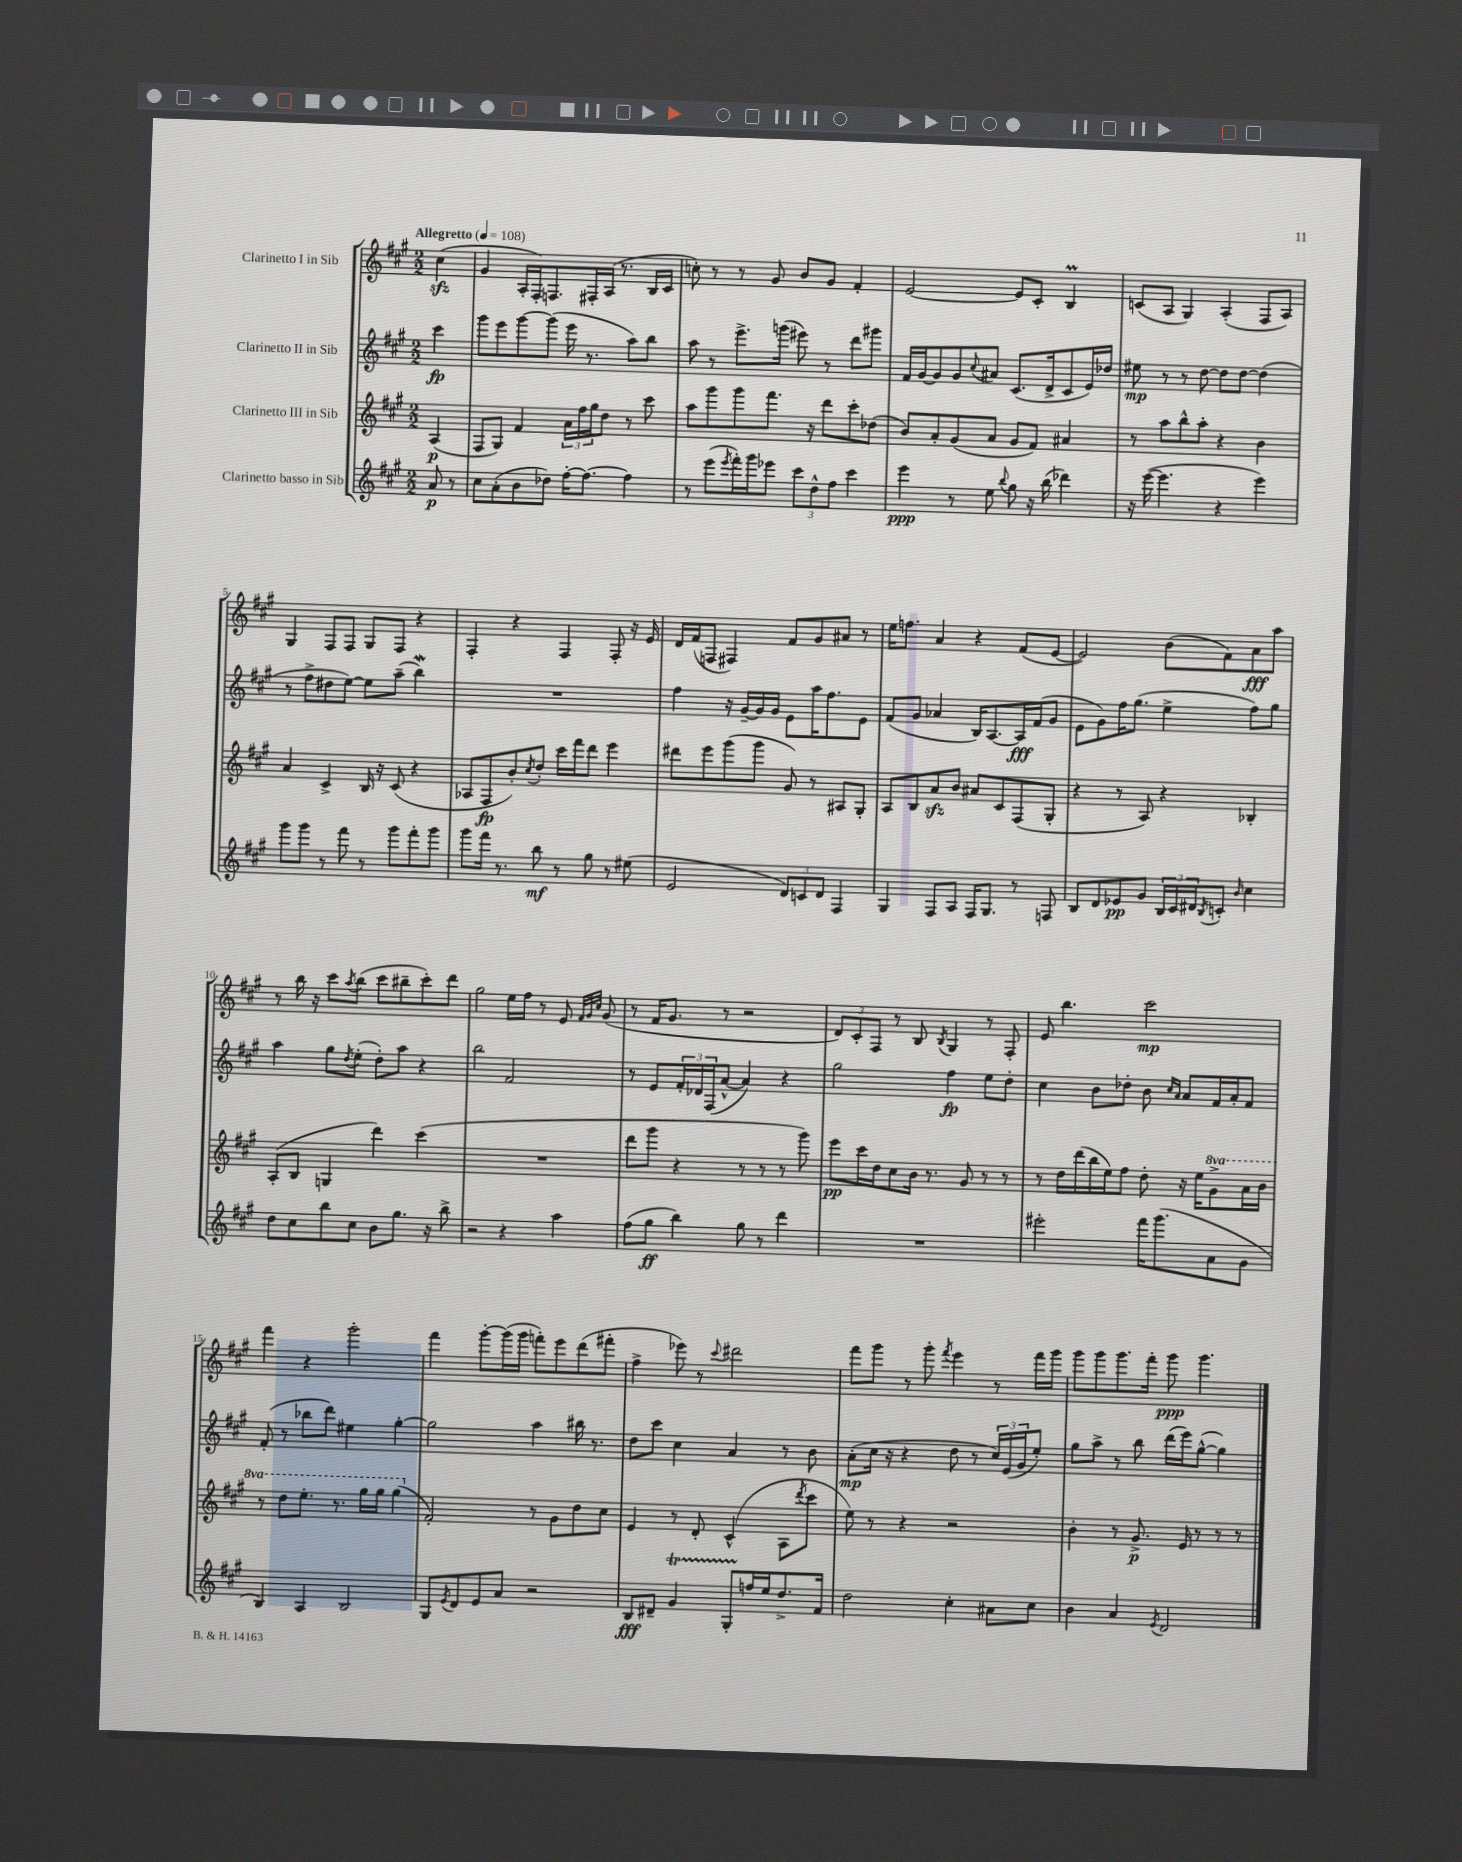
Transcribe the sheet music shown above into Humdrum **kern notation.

**kern	**dynam	**kern	**dynam	**kern	**dynam	**kern	**dynam
*part4	*part4	*part3	*part3	*part2	*part2	*part1	*part1
*staff4	*staff4	*staff3	*staff3	*staff2	*staff2	*staff1	*staff1
*I"Clarinetto basso in Sib	*	*I"Clarinetto III in Sib	*	*I"Clarinetto II in Sib	*	*I"Clarinetto I in Sib	*
*clefG2	*	*clefG2	*	*clefG2	*	*clefG2	*
*k[f#c#g#]	*	*k[f#c#g#]	*	*k[f#c#g#]	*	*k[f#c#g#]	*
*M2/2	*	*M2/2	*	*M2/2	*	*M2/2	*
*MM108	*	*MM108	*	*MM108	*	*MM108	*
=	=	=	=	=	=	=	=
!	!	!	!	!	!	!LO:TX:a:B:t=Allegretto	!
8a/	p	(4A/	p	4ccc#\	fp	(4cc#zz\	.
8r	.	.	.	.	.	.	.
=1	=1	=1	=1	=1	=1	=1	=1
8cc#\L	.	8F#/L	.	8ggg#\L	.	4g#/	.
(8a'\	.	8G#/J)	.	8eee\	.	.	.
8b\	.	4f#/	.	[8ggg#\	.	16A'/LL	.
.	.	.	.	.	.	16F#'/J)	.
8dd-X\J)	.	.	.	(8ggg#\J]	.	8.Fn/	.
[16ff#'\KL	.	24a\LL	.	16eee\	.	.	.
.	.	24ff#\	.	.	.	.	.
8.ff#\J_	.	.	.	8.r	.	16F#X'/L	.
.	.	24gg#\J	.	.	.	.	.
.	.	8dd\J	.	.	.	(16A/JJ	.
.	.	.	.	.	.	8.r	.
4ff#\]	.	8r	.	8aa\L)	.	.	.
.	.	8ccc#\	.	8bb\J	.	16B/LL	.
.	.	.	.	.	.	16c#/JJ	.
=2	=2	=2	=2	=2	=2	=2	=2
8r	.	8aa\L	.	8aa\	.	8ccn'\)	.
(8eee\L	.	8ggg#\	.	8r	.	8r	.
8qeee/	.	.	.	.	.	.	.
16fff#'\L)	.	8ggg#\	.	8.eee^\L	.	8r	.
16ggg#\J	.	.	.	.	.	.	.
8eee-X\J	.	8.fff#\J	.	.	.	8g#/	.
.	.	.	.	(16gggn\Jk	.	.	.
12ccc#\L	.	.	.	8eee#X\)	.	8b/L	.
.	.	16r	.	.	.	.	.
12dd^^\	.	.	.	.	.	.	.
.	.	8ddd\L	.	8r	.	8g#/J	.
12ff#\J	.	.	.	.	.	.	.
4ccc#\	.	8ccc#'\	.	8ddd\L	.	4f#'/	.
.	.	(8dd-X\J	.	8ggg#X\J	.	.	.
=3	=3	=3	=3	=3	=3	=3	=3
4eee\	ppp	8b/L)	.	16f#/LL	.	[2e/	.
.	.	.	.	[16g#/J	.	.	.
.	.	8a'/	.	8g#/]	.	.	.
8r	.	(8g#/	.	8g#/	.	.	.
.	.	.	.	8qqcc#/	.	.	.
8ee\	.	8a/J	.	8a#X/J	.	.	.
8qqbb/	.	.	.	.	.	.	.
8gg#\	.	8g#/L	.	(8.c#/L	.	8e/L]	.
16r	.	8f#/J)	.	.	.	8c#'/J	.
(16bb\	.	.	.	16d^/k	.	.	.
4ddd-X\)	.	4a#X/	.	8c#/	.	4BM/	.
.	.	.	.	16e/L)	.	.	.
.	.	.	.	16dd-X/JJ	.	.	.
=4	=4	=4	=4	=4	=4	=4	=4
16r	.	8r	.	8ee#X\	mp	(8cn/L	.
([16eee\	.	.	.	.	.	.	.
4.eee\]	.	8aa\L	.	8r	.	8A/J	.
.	.	8bb^^\	.	8r	.	4G#/)	.
.	.	8aa'\J	.	[8dd\	.	.	.
4r	.	4r	.	8dd\L]	.	(4A'/	.
.	.	.	.	[8dd\J	.	.	.
4eee\)	.	4b\	.	(4dd\]	.	8F#/L	.
.	.	.	.	.	.	8A/J)	.
!!LO:LB:g=z
=5	=5	=5	=5	=5	=5	=5	=5
8ggg#\L	.	4a/	.	8r	.	4G#/	.
8ggg#\J	.	.	.	8ff#^\L	.	.	.
8r	.	4c#^/	.	8dd#X\	.	8F#/L	.
8fff#\	.	.	.	[8ee\J)	.	8F#/J	.
8r	.	16B/	.	8ee\L]	.	8G#/L	.
.	.	16r	.	.	.	.	.
8ggg#\L	.	(8c#/	.	(8aa~\J	.	8F#/J	.
8fff#'\	.	4r	.	4bbW\)	.	4r	.
8ggg#\J	.	.	.	.	.	.	.
=6	=6	=6	=6	=6	=6	=6	=6
8ggg#\L	.	8A-X/L	.	1r	.	4F#'/	.
16fff#\Jk	.	8F#/	fp	.	.	.	.
8.r	.	.	.	.	.	.	.
.	.	8b'/)	.	.	.	4r	.
.	.	8qcc#/	.	.	.	.	.
8bb\	mf	8dd'/J	.	.	.	.	.
8r	.	16ccc#\LL	.	.	.	4F#/	.
.	.	16fff#\J	.	.	.	.	.
8gg#\	.	8ddd\J	.	.	.	.	.
8r	.	4eee\	.	.	.	8F#'/	.
(8ee#X\	.	.	.	.	.	16r	.
.	.	.	.	.	.	16e/	.
=7	=7	=7	=7	=7	=7	=7	=7
2e/	.	8ddd#X\L	.	4ff#\	.	16d/LL	.
.	.	.	.	.	.	(16f#/J	.
.	.	8eee\	.	.	.	8Fn/J	.
.	.	(8ggg#\	.	16r	.	4F#X/)	.
.	.	.	.	[16g#~/LL	.	.	.
.	.	8ggg#\J	.	16g#/]	.	.	.
.	.	.	.	16g#/JJ	.	.	.
12d/L)	.	8g#/)	.	8e\L	.	8f#/L	.
12cn/	.	.	.	.	.	.	.
.	.	8r	.	16aa\K	.	8g#/	.
12d/J	.	.	.	.	.	.	.
.	.	.	.	8.ff#\	.	.	.
4F#/	.	8A#X/L	.	.	.	8a#X/J	.
.	.	8G#'/J	.	8e\J	.	8r	.
=8	=8	=8	=8	=8	=8	=8	=8
4G#/	.	8A/L	.	(8f#/L	.	16ee\KL	.
.	.	.	.	.	.	8.ffn\J	.
.	.	8B/	.	8g#/J	.	.	.
8F#/L	.	8azz/	.	4a-X/	.	4a/	.
8A/J	.	8b/J	.	.	.	.	.
16F#/KL	.	8a#X/L	.	16B/KL)	.	4r	.
8.G#/J	.	.	.	[8.A/	.	.	.
.	.	8c#/	.	.	.	.	.
8r	.	(8F#/	.	16A/L]	fff	(8f#/L	.
.	.	.	.	(16f#/J	.	.	.
8Fn/	.	8G#'/J	.	8g#/J	.	[8e/J	.
=9	=9	=9	=9	=9	=9	=9	=9
8B/L	.	4r	.	8e\L	.	2e/])	.
8d/	.	.	.	8g#\)	.	.	.
8e-X/	pp	8r	.	16ff#\K	.	.	.
.	.	.	.	(8.gg#\J	.	.	.
8g#/J	.	8A/)	.	.	.	.	.
24B/LL	.	4r	.	4ee^\	.	(8b\L	.
24c#/	.	.	.	.	.	.	.
24d#X/J	.	.	.	.	.	.	.
8qB/	.	.	.	.	.	.	.
8cn'/J	.	.	.	.	.	8f#\)	.
16qqb/	.	.	.	.	.	.	.
4cc#\	.	4B-X'/	.	8ff#\L)	.	8a\	fff
.	.	.	.	8gg#\J	.	8aa\J	.
!!LO:LB:g=z
=10	=10	=10	=10	=10	=10	=10	=10
8dd\L	.	(8A'/L	.	4aa\	.	8r	.
8cc#\	.	8B/J	.	.	.	16bb\	.
.	.	.	.	.	.	16r	.
8bb\	.	4Gn/	.	8gg#\L	.	8ccc#\L	.
.	.	.	.	8qdd/	.	8qaa/	.
8cc#\J	.	.	.	(8ee'\J	.	(8bb\J	.
8b\L	.	4ddd\)	.	8dd'\L)	.	8ccc#\L	.
8.gg#\J	.	.	.	8aa\J	.	8bb#X~\	.
.	.	(4ccc#\	.	4r	.	8ccc#'\)	.
16r	.	.	.	.	.	.	.
8bb^\	.	.	.	.	.	8ddd\J	.
=11	=11	=11	=11	=11	=11	=11	=11
2r	.	1r	.	2bb\	.	2gg#\	.
4r	.	.	.	2f#/	.	16ee\LL	.
.	.	.	.	.	.	16ff#\JJ	.
.	.	.	.	.	.	8r	.
4aa\	.	.	.	.	.	8e/	.
.	.	.	.	.	.	32qqf#/LLL	.
.	.	.	.	.	.	32qqg#/	.
.	.	.	.	.	.	32qqcc#/JJJ	.
.	.	.	.	.	.	(8g#/	.
=12	=12	=12	=12	=12	=12	=12	=12
(8ff#\L	.	8ddd\L	.	8r	.	8r	.
8gg#\J	ff	8ggg#\J	.	8e/L	.	16f#/KL	.
.	.	.	.	.	.	8.g#/J	.
4bb\)	.	4r	.	24f#'/L	.	.	.
.	.	.	.	24d-X/	.	.	.
.	.	.	.	(24F#/J	.	.	.
.	.	.	.	[8a^^/J	.	8r	.
8gg#\	.	8r	.	4a/])	.	2r	.
8r	.	8r	.	.	.	.	.
4ddd\	.	8r	.	4r	.	.	.
.	.	8ggg#\)	.	.	.	.	.
=13	=13	=13	=13	=13	=13	=13	=13
1r	.	8eee\L	pp	2gg#\	.	12d/L)	.
.	.	.	.	.	.	12c#'/	.
.	.	16ccc#\L	.	.	.	.	.
.	.	.	.	.	.	12F#/J	.
.	.	16dd\J	.	.	.	.	.
.	.	8cc#\	.	.	.	8r	.
.	.	16b\Jk	.	.	.	8B/	.
.	.	8.r	.	.	.	.	.
.	.	.	.	.	.	8qB/	.
.	.	.	.	4ff#\	fp	4G#/	.
.	.	8g#/	.	.	.	.	.
.	.	8r	.	8ee\L	.	8r	.
.	.	8r	.	8dd'\J	.	8F#'/	.
=14	=14	=14	=14	=14	=14	=14	=14
2eee#X'\	.	8r	.	4cc#\	.	8e/	.
.	.	16dd\LL	.	.	.	4.bb\	.
.	.	(16ddd\	.	.	.	.	.
.	.	16bb\	.	8b\L	.	.	.
.	.	16ee\J)	.	.	.	.	.
.	.	8ff#\J	.	8dd-X'\J	.	.	.
16fff#\KL	.	8dd'\	.	8b\	.	2ccc#\	mp
(8.ggg#\	.	.	.	.	.	.	.
.	.	.	.	16qqcc#/LL	.	.	.
.	.	.	.	16qqa/JJ	.	.	.
.	.	16r	.	8a/L	.	.	.
.	.	16ee\KL	.	.	.	.	.
*	*	*8va	*	*	*	*	*
8a\	.	8gg#^\	.	16f#/L	.	.	.
.	.	.	.	16a'/J	.	.	.
8g#\J	.	16aa\L	.	8f#/J	.	.	.
.	.	16bb\JJ	.	.	.	.	.
!!LO:LB:g=z
=15	=15	=15	=15	=15	=15	=15	=15
4B/)	.	8r	.	(8f#'/	.	4fff#\	.
.	.	8ddd\L	.	8r	.	.	.
4A/	.	8.eee'\J	.	8bb-X\L	.	4r	.
.	.	.	.	8ddd\J)	.	.	.
.	.	8.r	.	.	.	.	.
2B/	.	.	.	4ee#X\	.	2ggg#'\	.
.	.	16ggg#\LL	.	.	.	.	.
.	.	16ggg#\JJ	.	.	.	.	.
.	.	(4ggg#\	.	[4gg#'\	.	.	.
=16	=16	=16	=16	=16	=16	=16	=16
*	*	*X8va	*	*	*	*	*
8G#/L	.	2f#'/)	.	2gg#\]	.	4fff#\	.
8qe/	.	.	.	.	.	.	.
8d/	.	.	.	.	.	.	.
8e/	.	.	.	.	.	[8ggg#'\L	.
8a/J	.	.	.	.	.	(16ggg#\L]	.
.	.	.	.	.	.	16ggg#\JJ	.
2r	.	8r	.	4aa\	.	8fffn'\L)	.
.	.	8g#\L	.	.	.	8eee\	.
.	.	8dd\	.	16bb#X\	.	(8ddd\	.
.	.	.	.	8.r	.	.	.
.	.	8cc#\J	.	.	.	8fff#X'\J	.
=17	=17	=17	=17	=17	=17	=17	=17
8B/L	fff	4e/	.	8dd\L	.	4ff#^\	.
8d#X~/J	.	.	.	8ccc#\J	.	.	.
4g#t/	.	8r	.	4cc#\	.	8eee-X\)	.
.	.	8d'/	.	.	.	8r	.
.	.	.	.	.	.	8qqccc#/	.
8G#TTT'/L	.	(4c#^^/	.	4a/	.	2ddd#X\	.
16ffn/L	.	.	.	.	.	.	.
16ee/J	.	.	.	.	.	.	.
8.dd^/	.	8A\L	.	8r	.	.	.
.	.	8qddd/	.	.	.	.	.
.	.	8ccc#\J	.	8b\	.	.	.
16f#/Jk	.	.	.	.	.	.	.
=18	=18	=18	=18	=18	=18	=18	=18
2dd\	.	8ee\)	.	(8a'\L	mp	8fff#\L	.
.	.	8r	.	16cc#\Jk	.	8ggg#\J	.
.	.	.	.	16r	.	.	.
.	.	4r	.	4r	.	8r	.
.	.	.	.	.	.	8ggg#'\	.
.	.	.	.	.	.	8qfff#/	.
4cc#'\	.	2r	.	8dd\	.	4eee\	.
.	.	.	.	8r	.	.	.
8a#X\L	.	.	.	24cc#/LL)	.	8r	.
.	.	.	.	(24e/	.	.	.
.	.	.	.	24g#/J	.	.	.
8cc#\J	.	.	.	8ee'/J)	.	16fff#\LL	.
.	.	.	.	.	.	16ggg#\JJ	.
=19	=19	=19	=19	=19	=19	=19	=19
4b\	.	4b'\	.	8gg#\L	.	8ggg#\L	.
.	.	.	.	8aa^\J	.	8ggg#\	.
4a/	.	8r	.	8r	.	8.ggg#\	.
.	.	8.g#^/	p	8bb\	.	.	.
.	.	.	.	.	.	16fff#'\Jk	.
8qe/	.	.	.	.	.	.	.
2d/	.	.	.	(16ddd\LL	.	8ggg#\	ppp
.	.	16e/	.	16eee\J)	.	.	.
.	.	8r	.	([8gg#^^\J	.	4.ggg#\	.
.	.	8r	.	4gg#\])	.	.	.
.	.	8r	.	.	.	.	.
==	==	==	==	==	==	==	==
*-	*-	*-	*-	*-	*-	*-	*-
